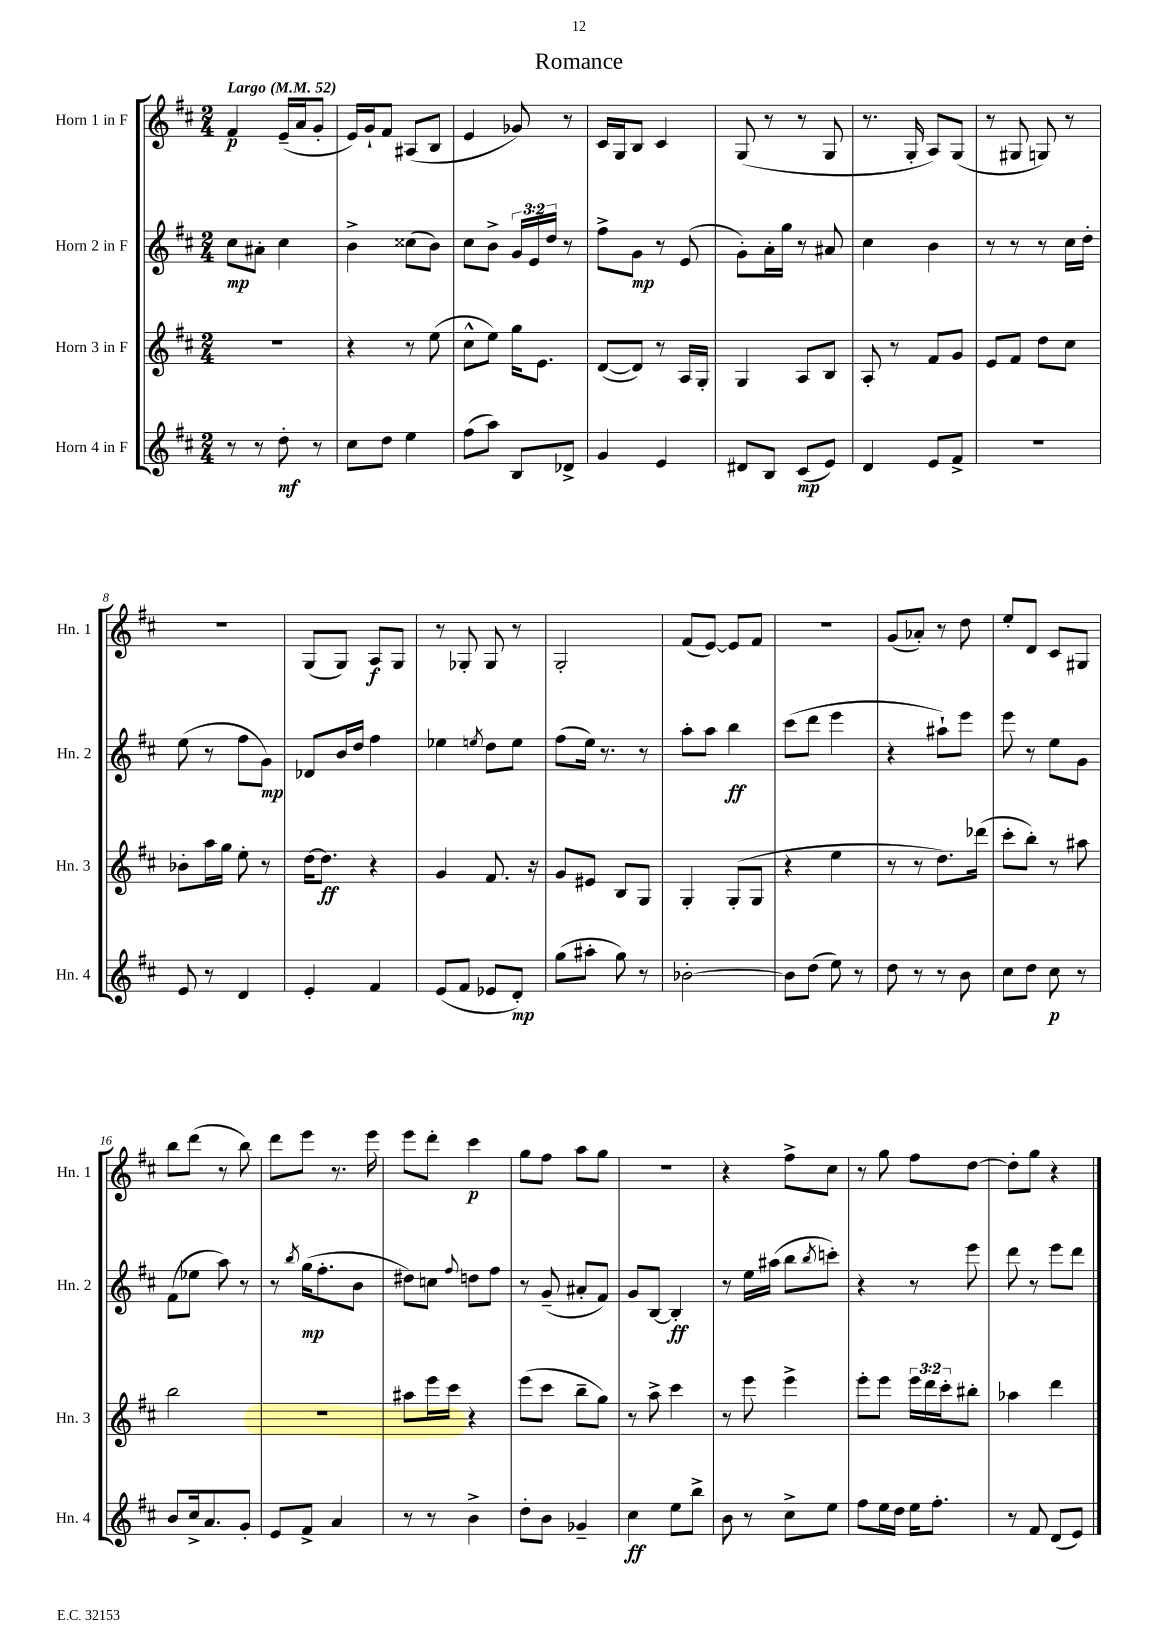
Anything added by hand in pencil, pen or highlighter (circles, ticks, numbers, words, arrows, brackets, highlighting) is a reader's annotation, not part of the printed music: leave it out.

**kern	**kern	**kern	**kern
*staff4	*staff3	*staff2	*staff1
*clefG2	*clefG2	*clefG2	*clefG2
*k[f#c#]	*k[f#c#]	*k[f#c#]	*k[f#c#]
*M2/4	*M2/4	*M2/4	*M2/4
*MM52	*MM52	*MM52	*MM52
8r	2r	8cc#\L	4f#/
8r	.	8a#'\J	.
8dd'\	.	4cc#\	(16e~/LL
.	.	.	16a/J
8r	.	.	8g'/J
=	=	=	=
8cc#\L	4r	4b^\	16e/LL)
.	.	.	16g`/J
8dd\J	.	.	8f#/J
4ee\	8r	(8cc##\L	(8A#/L
.	(8ee\	8b\J)	8B/J
=	=	=	=
(8ff#\L	8cc#^^\L	8cc#\L	4e/
8aa\J)	8ee\J)	8b^\J	.
8B/L	16gg\LK	24g/LL	8g-/)
.	.	24e/	.
.	8.e\J	.	.
.	.	24dd/JJ	.
8d-^/J	.	8r	8r
=	=	=	=
4g/	([8d/L	8ff#^\L	16c#/LL
.	.	.	16G/J
.	8d/]J)	8g\J	8B/J
4e/	8r	8r	4c#/
.	16A/LL	(8e/	.
.	16G'/JJ	.	.
=	=	=	=
8d#/L	4G/	8g'\L)	(8G/
8B/J	.	16a'\L	8r
.	.	16gg\JJ	.
(8c#/L	8A/L	8r	8r
8e/J)	8B/J	8a#/	8G/
=	=	=	=
4d/	8A'/	4cc#\	8.r
.	8r	.	.
.	.	.	16G'/
8e/L	8f#/L	4b\	8A/L)
8f#^/J	8g/J	.	(8G/J
=	=	=	=
2r	8e/L	8r	8r
.	8f#/J	8r	8G#/
.	8dd\L	8r	8G/)
.	8cc#\J	16cc#\LL	8r
.	.	16dd'\JJ	.
=	=	=	=
8e/	8b-'\L	(8ee\	2r
8r	16aa\L	8r	.
.	16gg\JJ	.	.
4d/	8ee'\	8ff#\L	.
.	8r	8g\J)	.
=	=	=	=
4e'/	[16dd\LK	8d-/L	(8G/L
.	8.dd\]J	.	.
.	.	16b/L	8G/J)
.	.	16dd/JJ	.
4f#/	4r	4ff#\	8A/L
.	.	.	8G/J
=	=	=	=
(8e/L	4g/	4ee-\	8r
8f#/J	.	.	8G-'/
.	.	8qee/	.
8e-/L	8.f#/	8dd\L	8G-/
8d'/J)	.	8ee\J	8r
.	16r	.	.
=	=	=	=
(8gg\L	8g/L	(8ff#\L	2G'/
8aa#'\J	8e#/J	16ee\Jk)	.
.	.	8.r	.
8gg\)	8B/L	.	.
8r	8G/J	8r	.
=	=	=	=
[2b-'\	4G'/	8aa'\L	(8f#/L
.	.	8aa\J	[8e/J)
.	(8G'/L	4bb\	8e/]L
.	8G/J	.	8f#/J
=	=	=	=
8b-\]L	4r	(8ccc#\L	2r
(8dd\J	.	8ddd\J	.
8ee\)	4ee\	4eee\	.
8r	.	.	.
=	=	=	=
8dd\	8r	4r	(8g/L
8r	8r	.	8a-'/J)
8r	8.dd\L)	8aa#`\L)	8r
8b\	.	8eee\J	8dd\
.	(16ddd-\Jk	.	.
=	=	=	=
8cc#\L	8ccc#'\L	8eee\	8ee'/L
8dd\J	8bb'\J)	8r	8d/J
8cc#\	8r	8ee\L	8c#/L
8r	8aa#\	8g\J	8G#/J
=	=	=	=
8b/L	2bb\	(8f#\L	8bb\L
16cc#^/k	.	8ee-\J	(8ddd\J
8.a/	.	.	.
.	.	8aa\)	8r
8g'/J	.	8r	8bb\)
=	=	=	=
8e/L	2r	8r	8ddd\L
.	.	8qbb/	.
8f#^/J	.	(16gg\LK	8eee\J
.	.	8.ff#'\	.
4a/	.	.	8.r
.	.	8b\J	.
.	.	.	16eee\
=	=	=	=
8r	8aa#\L	8dd#\L)	8eee\L
8r	16eee\L	8cc\J	8ddd'\J
.	16ccc#\JJ	.	.
.	.	8qqff#/	.
4b^\	4r	8dd\L	4ccc#\
.	.	8ff#\J	.
=	=	=	=
8dd'\L	(8eee\L	8r	8gg\L
8b\J	8ccc#\J	(8g~/	8ff#\J
4g-~/	8bb~\L	8a#'/L	8aa\L
.	8gg\J)	8f#/J)	8gg\J
=	=	=	=
4cc#\	8r	8g/L	2r
.	8aa^\	[8B/J	.
8ee\L	4ccc#\	4B'/]	.
8bb^\J	.	.	.
=	=	=	=
8b\	8r	8r	4r
8r	8eee\	16ee\LL	.
.	.	(16aa#\JJ	.
8cc#^\L	4eee^\	8bb\L	8ff#^\L
.	.	8qbb/	.
8ee\J	.	8ccc'\J)	8cc#\J
=	=	=	=
8ff#\L	8eee'\L	4r	8r
16ee\L	8eee\J	.	8gg\
16dd\JJ	.	.	.
16ee\LK	24eee\LL	8r	8ff#\L
.	24ddd\	.	.
8.ff#'\J	.	.	.
.	24ccc#'\J	.	.
.	8bb#'\J	8eee\	[8dd\J
=	=	=	=
8r	4aa-\	8ddd\	8dd'\]L
8f#/	.	8r	8gg\J
(8d/L	4ddd\	8eee\L	4r
8e/J)	.	8ddd\J	.
==	==	==	==
*-	*-	*-	*-
